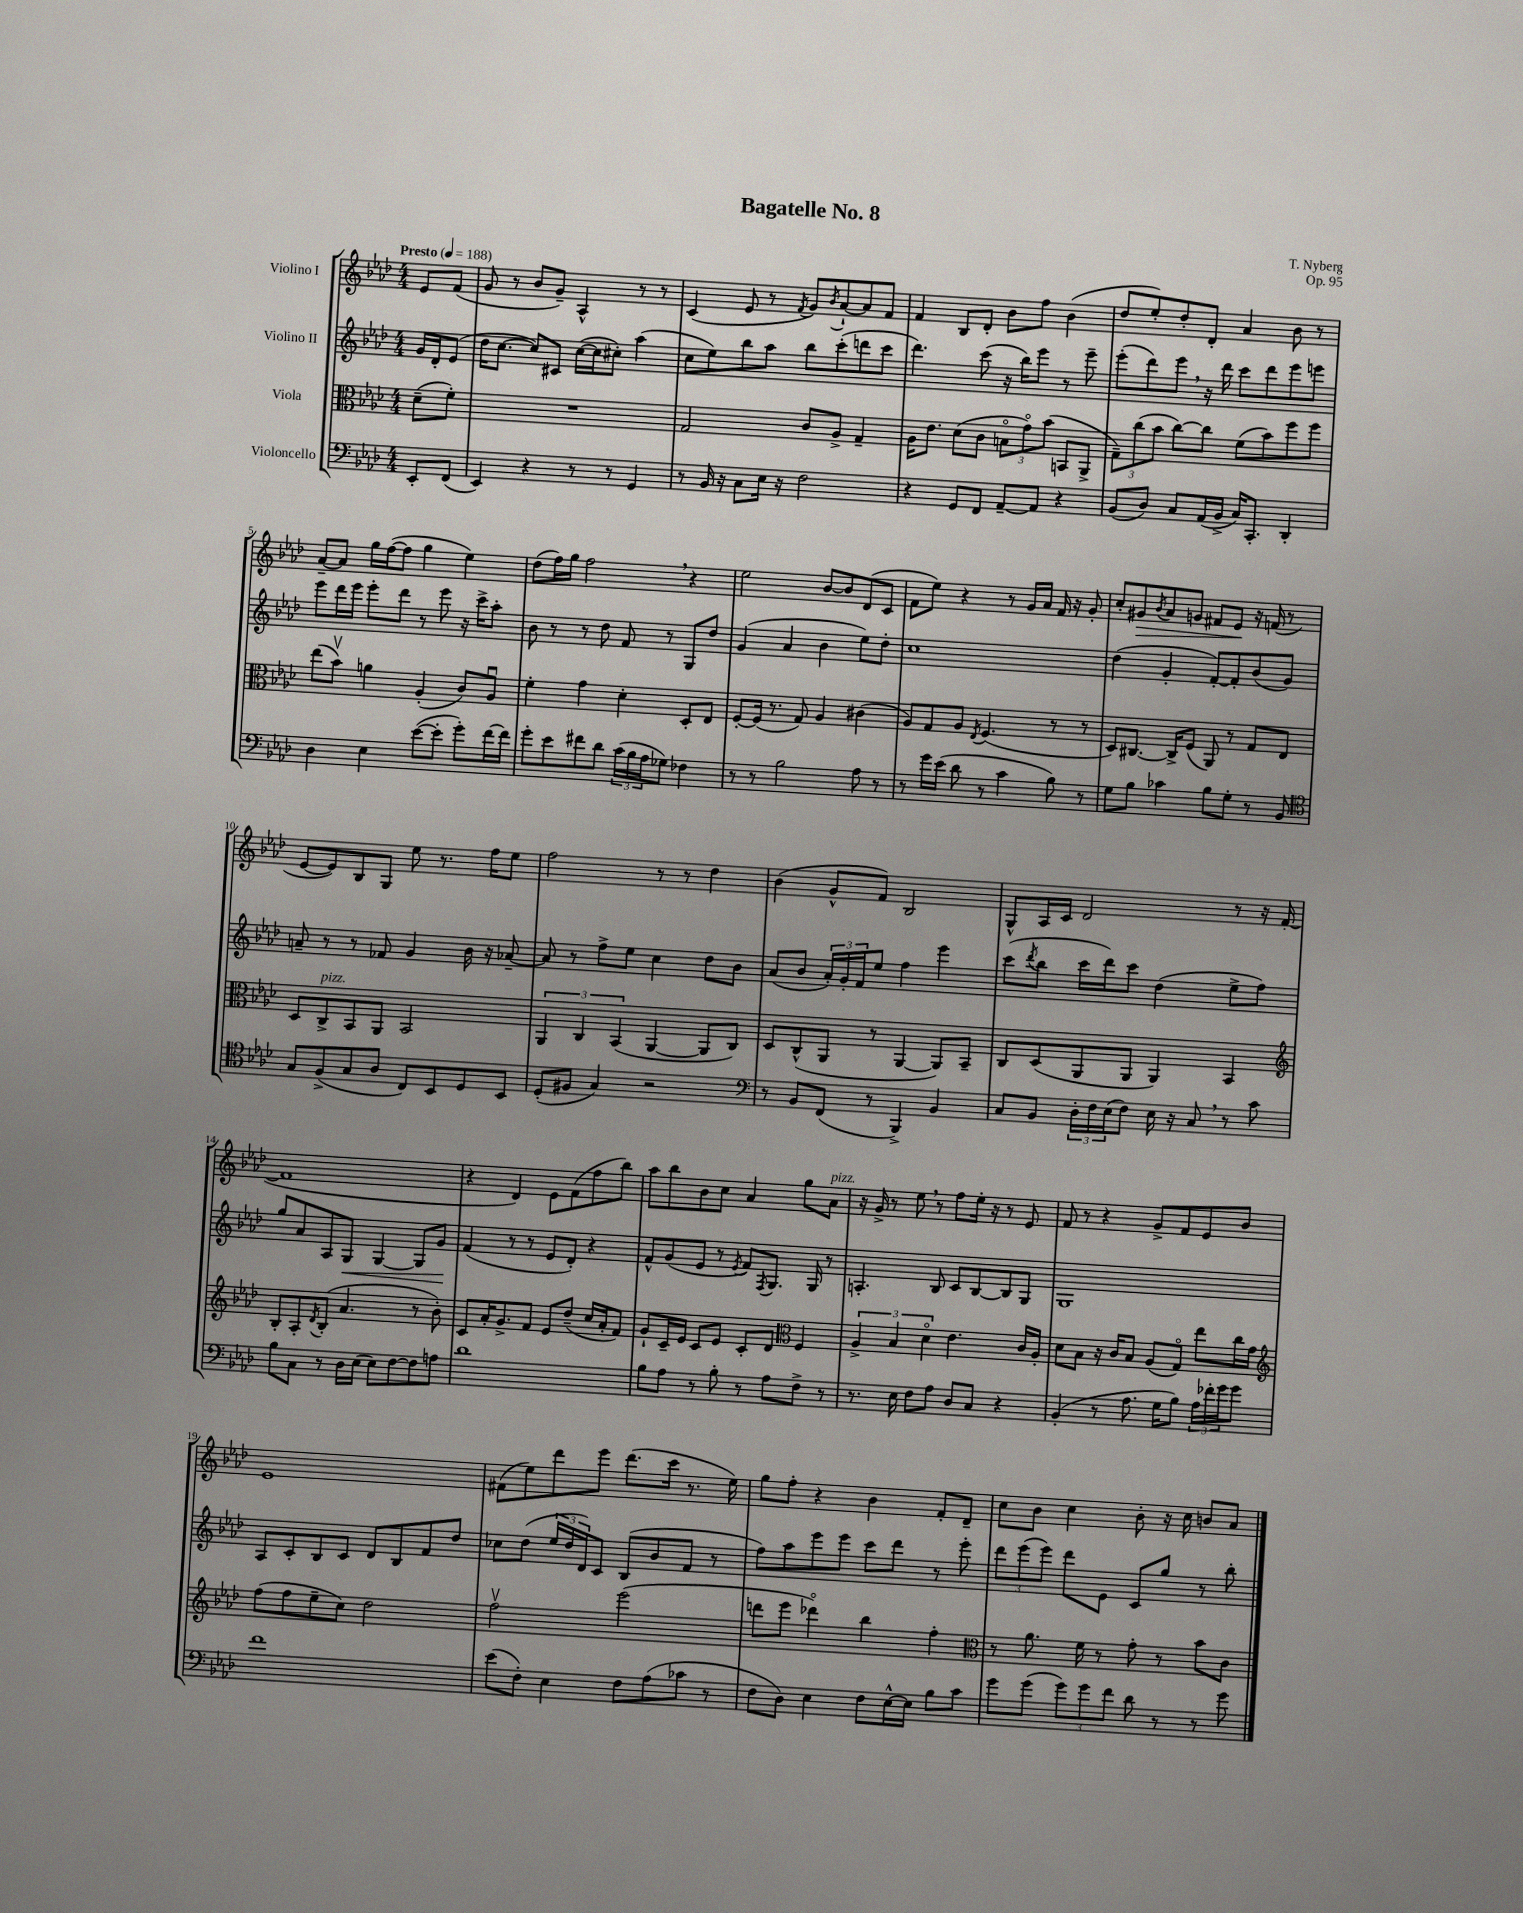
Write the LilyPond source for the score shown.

\header { title = "Bagatelle No. 8" composer = "T. Nyberg" opus = "Op. 95" }
<<
\new StaffGroup <<
\new Staff = "s0" \with { instrumentName = "Violino I" } {
    \clef treble \key aes \major \numericTimeSignature \time 4/4 \partial 4 \tempo "Presto" 4 = 188
    ees'8 f'8( |
    g'8 r8 bes'8 g'8--) aes4-^ r8 r8 |
    c'4( ees'8 r8 \acciaccatura { f'8 } g'8) \acciaccatura { bes'8 } aes'8~-! aes'8 f'8 |
    f'4 bes8 des'8-. bes'8 f''8 bes'4( |
    des''8 ees''8-.) des''8-. des'8-. aes'4 bes'8 r8 |
    aes'8~-- aes'8 g''16 f''16~( f''8 g''4 ees''4) |
    des''8( f''16) g''16 f''2 \breathe r4 |
    ees''2 bes'8~ bes'8 des'8( c'8 |
    f'8 ees''8) r4 r8 g'16 aes'16 f'16 r16 g'8-. |
    c''8-. gis'8\> \acciaccatura { bes'8 } aes'8 g'8 fis'8 ees'8\! r16 f'16( r8 |
    ees'8~ ees'8) bes8 g8 ees''8 r8. f''16 ees''8 |
    f''2 r8 r8 des''4 |
    bes'4( g'8-^ f'8) bes2 |
    g8-^ aes16 c'16 des'2 r8 r16 f'16~( |
    f'1 |
    r4 des'4) ees'8 f'8( f''8 bes''8) |
    aes''8 bes''8 bes'8 c''8 aes'4 g''8 aes'8^\markup { \italic "pizz." } |
    r16 g'16-> r8 ees''8 \breathe r8 f''8 ees''16-. r16 r8 ees'8 |
    f'8 r8 r4 g'8-> f'8 ees'8 bes'8 |
    ees'1 |
    fis'8( ees''8) des'''8 ees'''8 des'''8.( c'''16 r8. ees''16) |
    g''8 f''8-. r4 bes'4 f'8-. des'8-- |
    c''8 bes'8 c''4 bes'8-. r16 c''16 b'8 aes'8 \bar "|." |
}
\new Staff = "s1" \with { instrumentName = "Violino II" } {
    \clef treble \key aes \major \numericTimeSignature \time 4/4 \partial 4
    g'16 des'16-. ees'8( |
    des''16 c''8.~ c''8) cis'8 c''16~( c''16 cis''8-.) aes''4( |
    c''8 ees''8) bes''8 aes''8 bes''8 c'''8-.( d'''8 c'''8 |
    des'''4.) c'''8( r16 bes''16) ees'''8 r8 ees'''8-- |
    ees'''8-.( des'''8) ees'''8 \breathe r16 des'''16 c'''8 des'''8 ees'''8 e'''8 |
    ees'''8 des'''16 ees'''16 ees'''8-. des'''8 r8 ees'''8 r16 c'''16-> aes''8-. |
    bes'8 r8 r8 des''8 f'8 r8 g8 des''8 |
    g'4( aes'4 bes'4 ees''8) des''8-. |
    c''1 |
    des''4( g'4-. f'8~-.) f'8-. bes'8( g'8) |
    a'8-- r8 r8 fes'8 g'4 bes'16 r16 aes'8~-- |
    aes'8 r8 f''8-> ees''8 c''4 des''8 bes'8 |
    aes'8( bes'8 \tuplet 3/2 { aes'16-.) g'16-. f'16 } ees''8 f''4 ees'''4 |
    c'''8( \acciaccatura { des'''8 } bes''8 c'''16 des'''16) c'''8 des''4( ees''8-> f''8) |
    g''8 aes'8 aes8 g8\< g4~ g8 g'8\! |
    f'4( r8 r8 ees'8 des'8-.) r4 |
    f'8-^ g'8( ees'8 r8 \acciaccatura { ees'8 } f'8) \acciaccatura { f8 } g8. g16 r8 |
    a4.-. bes8 c'8 bes8~ bes8 g8 |
    g1 |
    aes8 c'8-. bes8 c'8 des'8 bes8 f'8 des''8 |
    ces''8 des''8( \tuplet 3/2 { ees''16 des''16 des'16) } c'8 bes8( bes'8 f'8 r8 |
    f''8) aes''8 ees'''8 ees'''8 c'''8 des'''8 r8 ees'''8-. |
    \tuplet 3/2 { des'''8 ees'''8( ees'''8) } des'''8 ees'8 c'8 g''8 r8 bes''8-. \bar "|." |
}
\new Staff = "s2" \with { instrumentName = "Viola" } {
    \clef alto \key aes \major \numericTimeSignature \time 4/4 \partial 4
    des'8--( f'8-.) |
    R1 |
    g2 c'8 aes8-> g4-- |
    aes16 ees'8. des'8( c'8 \tuplet 3/2 { b8\flageolet g'8\flageolet) bes'8( } b,8 aes,8-> |
    \tuplet 3/2 { g8--) c''8( bes'8 } c''8~) c''8 f'8( bes'8) f''8 f''8 |
    ees''8( bes'8\upbow) a'4 aes4-.( c'8) aes8\downbow |
    f'4-. g'4 des'4-. des8-. ees8 |
    f8~-. f16( r8. g8) aes4 cis'4( |
    aes8) g8 aes8 \acciaccatura { ees8 } f4.( r8 r8 |
    des8) cis8.~ cis16-> f8( aes,8) r8 g8 ees8 |
    des8 c8->^\markup { \italic "pizz." } bes,8 aes,8 bes,2 |
    \tuplet 3/2 { aes,4 c4 bes,4( } aes,4~ aes,8 c8) |
    des8 c8-^( aes,8 r8 aes,4~ aes,8) bes,8-- |
    c8 des8( aes,8 aes,8 aes,4) bes,4 |
    \clef treble bes8-. aes8-. \acciaccatura { des'8 } bes8-.( aes'4. r8 bes'8-.) |
    c'8 aes'16-. g'8.-> f'8 ees'8 des''8--( c''16 aes'16-. f'8) |
    g'8-! c'16-- ees'16 c'8 ees'8 c'8-. des'8 \clef alto f4 |
    \tuplet 3/2 { aes4-> bes4 des'4\flageolet } ees'4. c'16 aes16-. |
    des'8 bes8 r16 c'16 bes8 aes8( g8\flageolet) ees''8 c''16 g'16 |
    \clef treble f''8( f''8 ees''8-- c''8) des''2 |
    f''2\upbow ees'''2( |
    d'''8 ees'''8 des'''4\flageolet) bes''4 f''4-. |
    \clef alto r8 aes'8. f'16 r8 g'8-. r8 bes'8 c'8 \bar "|." |
}
\new Staff = "s3" \with { instrumentName = "Violoncello" } {
    \clef bass \key aes \major \numericTimeSignature \time 4/4 \partial 4
    ees,8-. f,8( |
    ees,4) r4 r8 r8 g,4 |
    r8 bes,16 r16 c8 ees16 r16 f2 |
    r4 g,8 f,8 aes,8~-- aes,8 r4 |
    bes,8( des8) c8 aes,16( bes,16-> c16) c,8.-. des,4-. |
    des4 ees4 ees'8~( ees'8-. g'8-.) f'16~ f'16 |
    g'8-. ees'8 fis'8 des'8 \tuplet 3/2 { c'16( bes16 aes16 } ges8) fes4 |
    r8 r8 bes2 aes8 r8 |
    r8 g'16 ees'16( des'8 r8 c'4 bes8) r8 |
    g8 bes8 ces'4 bes8 g8-. r8 bes,8 |
    \clef tenor g8 f8->( g8 aes8 c8) bes,8 des8 bes,8 |
    des8-.( fis8 g4) r2 |
    \clef bass r8 bes,8 f,8( r8 bes,,4->) bes,4 |
    c8 bes,8 \tuplet 3/2 { des16-. f16 ees16( } f8) ees16 r16 c8 \breathe r8 c'8 |
    bes8 c8 r8 des16 ees16( ees8) f8~ f8 a8 |
    des'1 |
    bes8 aes8 r8 bes8-. r8 aes8 f8-> r8 |
    r8. ees16 f8 aes8 des8 c8 r4 |
    bes,4-.( r8 aes8. g16 bes8) \tuplet 3/2 { aes16 fes'16-. g'16 } g'8 |
    f'1 |
    ees'8( f8-.) ees4 f8 aes8( ces'8 r8 |
    f8 des8) ees4 f8 ees16~-^ ees16 bes8 c'8 |
    g'8 g'8( \tuplet 3/2 { g'8) g'8 f'8 } des'8 r8 r8 g'8 \bar "|." |
}
>>
>>
